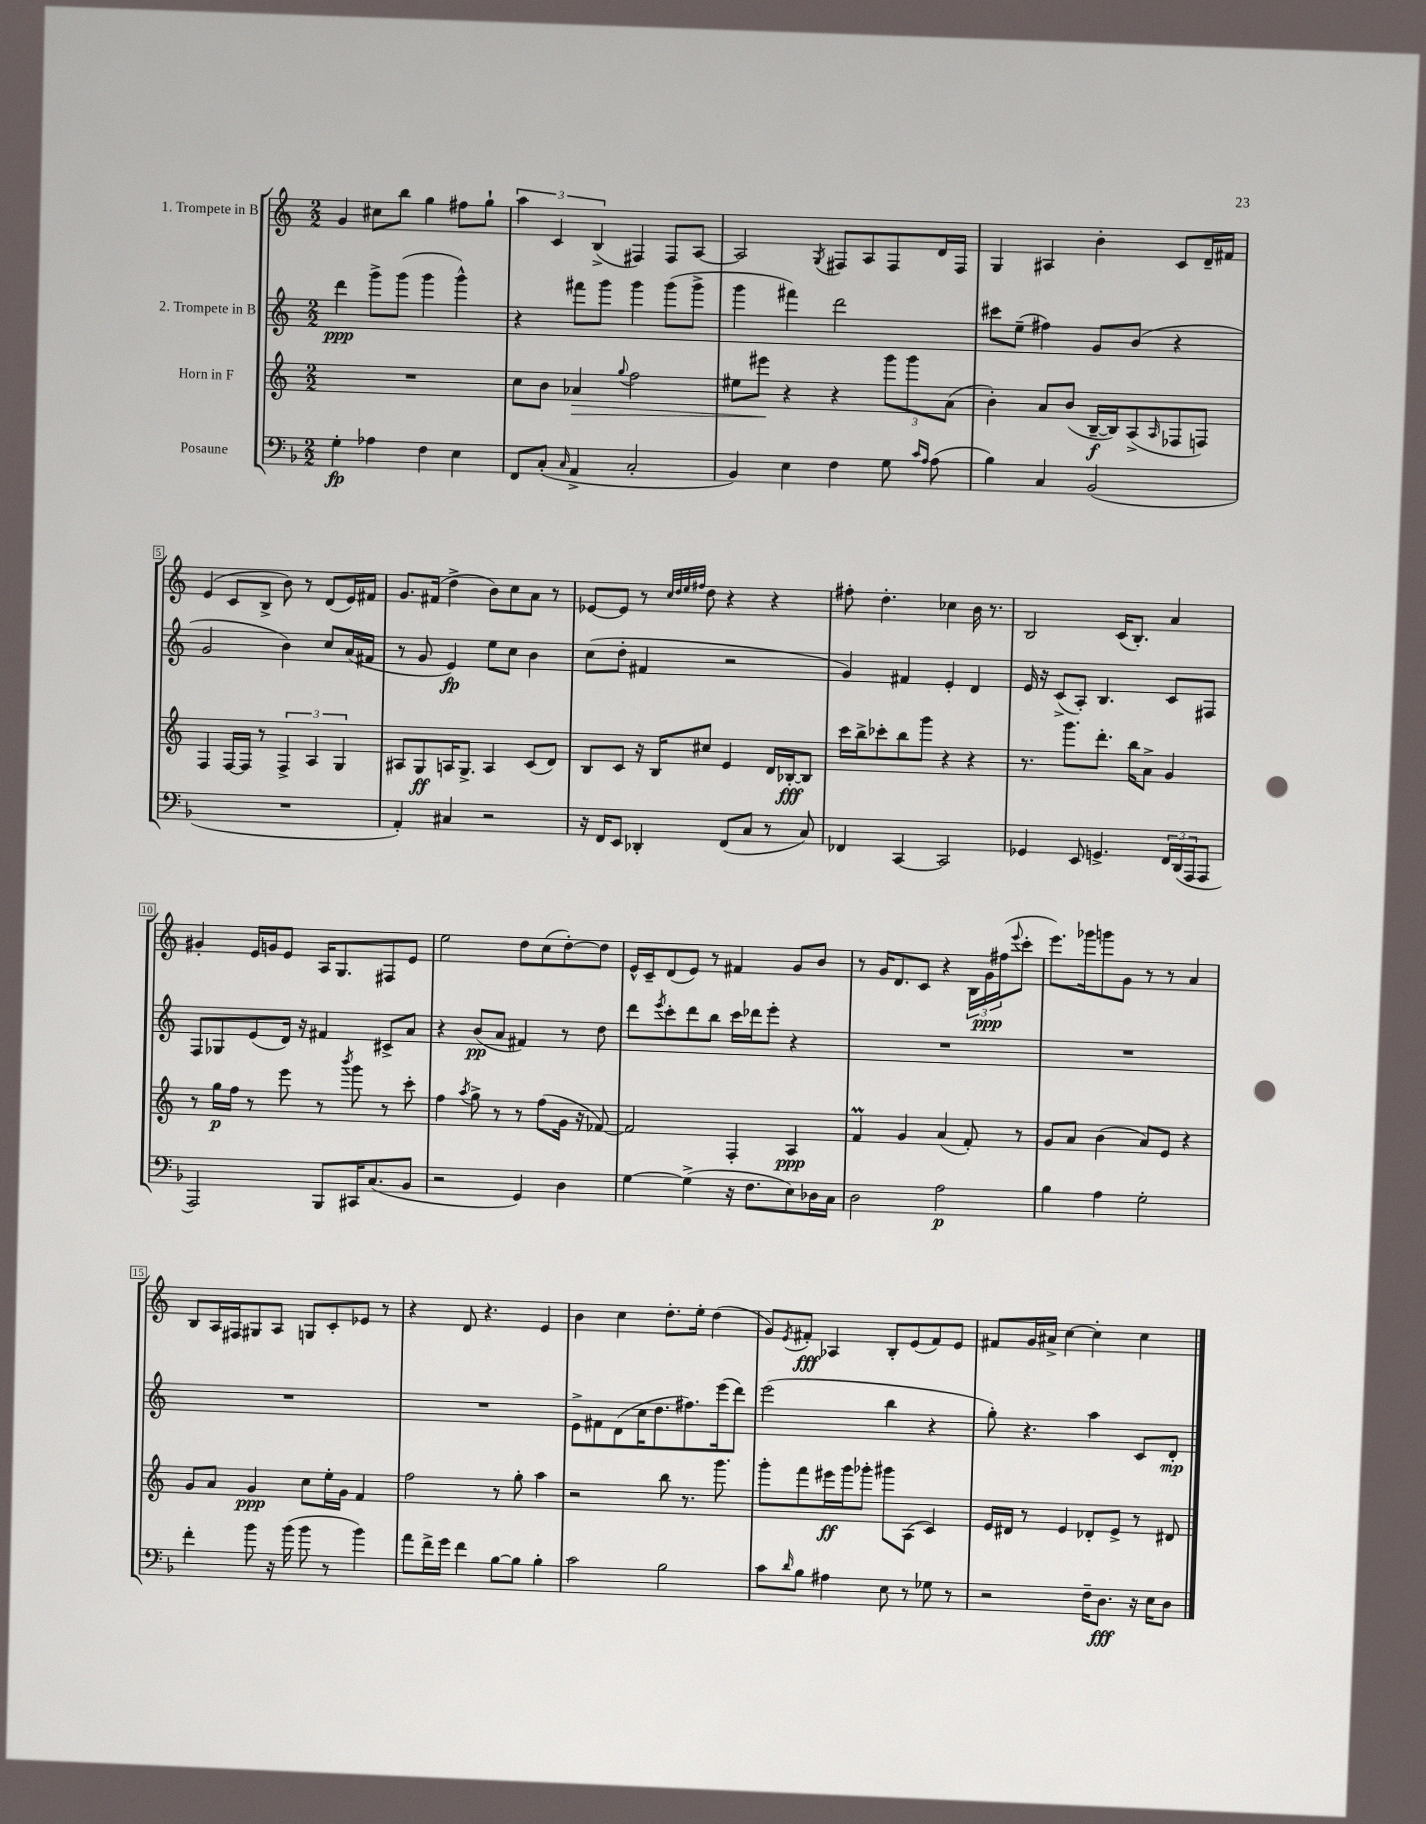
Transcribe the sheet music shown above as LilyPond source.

<<
\new StaffGroup <<
\new Staff = "s0" \with { instrumentName = "1. Trompete in B" } {
    \clef treble \key c \major \numericTimeSignature \time 2/2
    g'4 cis''8 b''8 g''4 fis''8 g''8-! |
    \tuplet 3/2 { a''4 c'4 b4->( } fis4) fis8 a8~ |
    a2 \acciaccatura { g8 } fis8 a8 fis8 d'16 fis16 |
    g4 ais4 b'4-. c'8 d'16-- fis'16 |
    e'4( c'8 b8-> b'8) r8 d'8( e'16) fis'16 |
    g'8. fis'16( d''4-> b'8) c''8 a'8 r8 |
    ees'8~ ees'8 r8 \grace { c''32 d''32 e''32 fis''32 } d''8 r4 r4 |
    fis''8-. d''4.-. ces''4 b'16 r8. |
    b2 c'16( b8.-.) a'4 |
    gis'4-. e'16 g'16 e'8 a16 g8. fis8 e'8 |
    e''2 d''8 c''8( d''8~-.) d''8 |
    e'16-^ c'16-- d'8( e'8) r8 fis'4 g'8 b'8 |
    r8 g'16 d'8. c'8 r4 \tuplet 3/2 { b16 g'16\ppp fis''16( } \appoggiatura { e'''8 } c'''8-. |
    e'''8.) ges'''16 g'''8 g'8 r8 r8 a'4 |
    b8 a16 fis16 gis8 a8 g8 c'8-. ees'8 r8 |
    r4 d'8 r4. e'4 |
    b'4 c''4 d''8.-. e''16-. d''4( |
    g'8) \acciaccatura { e'8 } fis'8-.\fff aes4 b8-. e'8( fis'8) e'8 |
    fis'8 g'16 ais'16-> c''4~ c''4-. c''4 \bar "|." |
}
\new Staff = "s1" \with { instrumentName = "2. Trompete in B" } {
    \clef treble \key c \major \numericTimeSignature \time 2/2
    d'''4\ppp g'''8-> g'''8( g'''4 g'''4-^) |
    r4 fis'''8 g'''8 g'''4 g'''8( g'''8-> |
    g'''4 fis'''4) d'''2 |
    cis'''8 e''8--( fis''4) g'8 b'8( r4 |
    g'2 b'4) c''8 a'16( fis'16 |
    r8 g'8 e'4\fp) e''8 c''8 b'4 |
    c''8( d''8-. fis'4 r2 |
    g'4) fis'4 e'4-. d'4 |
    e'16 r16 c'8->( a8-.) b4. c'8 fis8 |
    f8 ges8 e'8( d'16) r16 fis'4 cis'8-> a'8 |
    r4 b'8\pp( a'8 fis'4) r8 d''8 |
    d'''8 \acciaccatura { e'''8 } c'''8-. d'''8 b''8 c'''16 des'''16 e'''8-. r4 |
    R1 |
    R1 |
    R1 |
    R1 |
    e'8-> fis'8 d'8( c''16 d''8. fis''8.) e'''16( d'''8) |
    e'''2( b''4 r4 |
    g''8-.) r4. a''4 c'8 d'8-.\mp \bar "|." |
}
\new Staff = "s2" \with { instrumentName = "Horn in F" } {
    \clef treble \key c \major \numericTimeSignature \time 2/2
    R1 |
    c''8 b'8 aes'4\> \appoggiatura { g''8 } f''2 |
    eis''8 eis'''8\! r4 r4 \tuplet 3/2 { g'''8 g'''8 a'8( } |
    b'4-.) a'8 b'8( b16~--\f b16) a8->( \grace { a16 } fes8 f8) |
    f4 f16~ f16 r8 \tuplet 3/2 { f4-> a4 g4 } |
    ais8 g8\ff a16 g8.-> a4 c'8( d'8) |
    b8 c'8 r16 b16 cis''8 e'4 d'16 bes16~-.\fff bes8 |
    c'''16 b''16-> ces'''8-. b''8 g'''8 r4 r4 |
    r8. g'''8. d'''8.-. b''16 a'8-> g'4 |
    r8 g''16\p f''16 r8 e'''8 r8 \acciaccatura { b'''8 } g'''8 r8 c'''8-. |
    f''4 \acciaccatura { a''8 } g''8-> r8 r8 f''8( g'16 r16 fes'8~) |
    fes'2 f4-. a4\ppp |
    f'4\prall g'4 a'4( f'8-.) r8 |
    g'8 a'8 b'4( a'8) e'8 r4 |
    g'8 a'8 g'4\ppp c''8 e''16-. g'16 f'4 |
    f''2 r8 g''8-. a''4 |
    r2 b''8 r8. g'''8. |
    g'''8-. f'''8 eis'''16\ff g'''16 ges'''8-. gis'''8 a8( c'4) |
    e'16 dis'16 r8 e'4 des'8-. e'8-> r8 dis'8 \bar "|." |
}
\new Staff = "s3" \with { instrumentName = "Posaune" } {
    \clef bass \key f \major \numericTimeSignature \time 2/2
    g4-.\fp aes4 f4 e4 |
    f,8 c8-.( \grace { c16 } a,4-> c2-. |
    bes,4) e4 f4 g8 \grace { c'16 a16 } a8( |
    bes4) c4 bes,2( |
    R1 |
    a,4-.) cis4 r2 |
    r16 f,16 e,8 des,4-. f,8( c8 r8 c8) |
    fes,4 c,4~ c,2 |
    ges,4 e,8 g,4.-> \tuplet 3/2 { f,16 d,16( a,,16 } a,,8 |
    a,,2) bes,,8 cis,16 c8.( bes,8 |
    r2 g,4) d4 |
    g4~ g4->( r16 f8. e8) des16 c16 |
    d2 a2\p |
    bes4 a4 g2-. |
    f'4-. bes'8 r16 bes'16( bes'8 r8 bes'4) |
    a'8 f'16-> g'16 f'4 bes8~ bes8 bes4-. |
    c'2 bes2 |
    c'8 \grace { d'16 } bes8 ais4 e8 r8 ges8 r8 |
    r2 f16-- d8.\fff r16 e16 d8 \bar "|." |
}
>>
>>
\layout { \context { \Score \override BarNumber.stencil = #(make-stencil-boxer 0.1 0.3 ly:text-interface::print) } }
